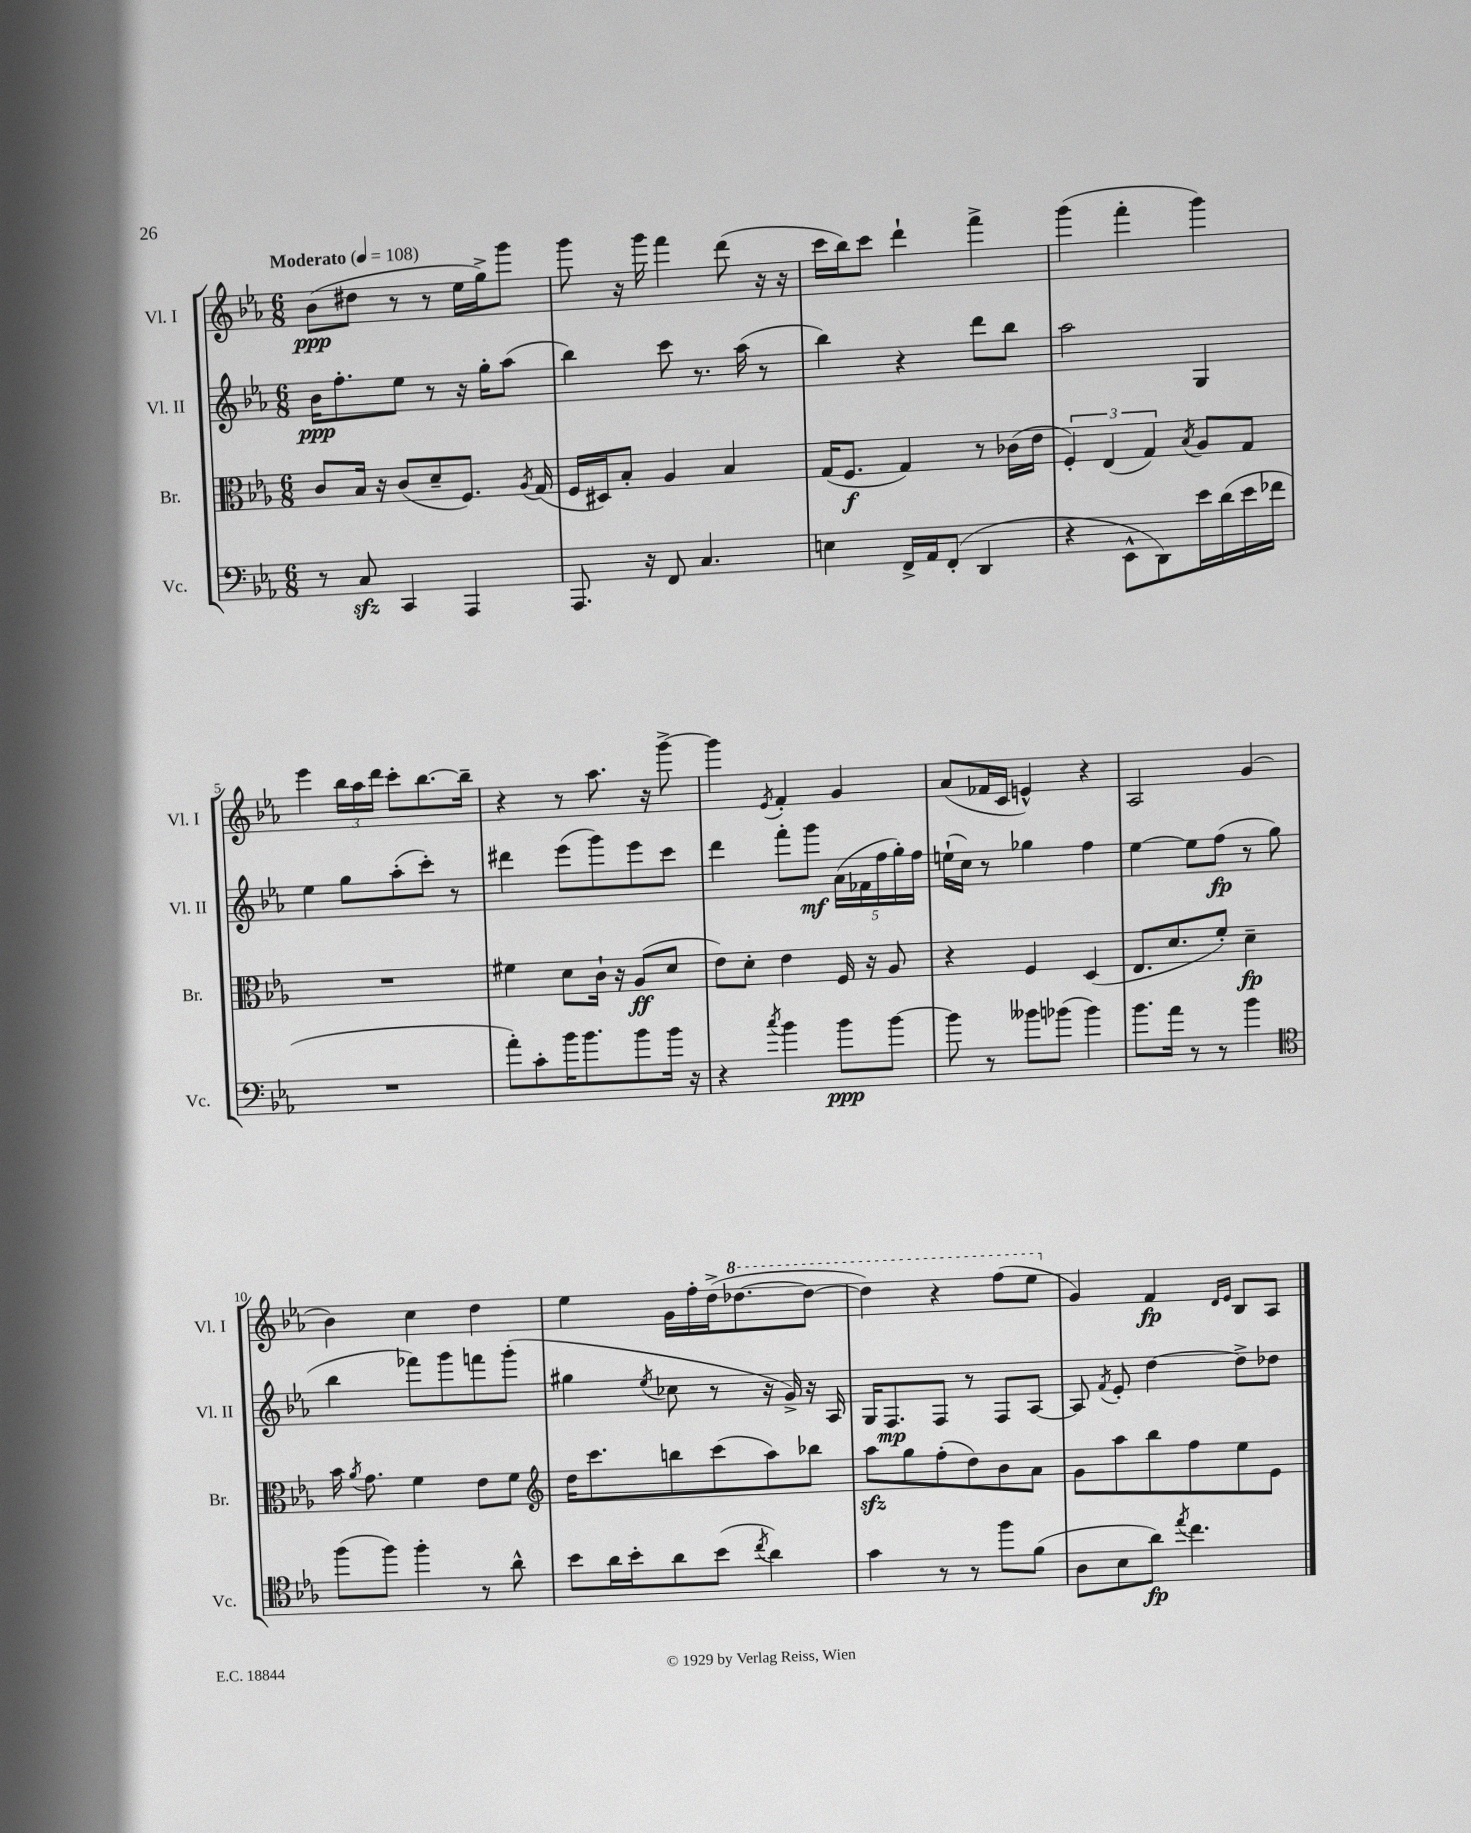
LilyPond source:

<<
\new StaffGroup <<
\new Staff = "s0" \with { instrumentName = "Vl. I" shortInstrumentName = "Vl. I" } {
    \clef treble \key ees \major \numericTimeSignature \time 6/8 \tempo "Moderato" 4 = 108
    \autoBeamOff bes'8[\ppp( dis''8] r8 r8 ees''16[ g''16->) g'''8] |
    g'''8 r16 g'''16 f'''4 d'''8( r16 r16 |
    c'''16[ bes''16) c'''8] d'''4-! f'''4-> |
    g'''4( f'''4-. g'''4) |
    ees'''4 \tuplet 3/2 { bes''16[ aes''16 d'''16] } c'''8[-. bes''8.~ bes''16]-- |
    r4 r8 aes''8. r16 g'''8~-> |
    g'''4 \acciaccatura { ees'8 } f'4-. g'4 |
    aes'8[( fes'16 c'16] e'4-^) r4 |
    aes2 g'4( |
    bes'4) c''4 d''4 |
    ees''4 g'16[ f''16-. d''16->( \ottava #1 des'''8.~ des'''8]~ |
    des'''4) r4 f'''8[( ees'''8] \ottava #0 |
    g'4) f'4\fp \grace { d'16[ ees'16] } bes8[ aes8] \bar "|." |
}
\new Staff = "s1" \with { instrumentName = "Vl. II" shortInstrumentName = "Vl. II" } {
    \clef treble \key ees \major \numericTimeSignature \time 6/8
    \autoBeamOff bes'16[\ppp f''8.-. ees''8] r8 r16 g''16[-. aes''8]( |
    bes''4) c'''8 r8. aes''16( r8 |
    bes''4) r4 d'''8[ bes''8] |
    aes''2 g4 |
    ees''4 g''8[ aes''8-.( c'''8]-.) r8 |
    dis'''4 ees'''8[( g'''8) ees'''8 c'''8] |
    d'''4 f'''8[-. g'''8]\mf \tuplet 5/4 { aes'16[( fes'16 f''16 g''16-.) f''16] } |
    e''16[-!( c''16]) r8 ges''4 f''4 |
    ees''4~ ees''8[ f''8]\fp( r8 g''8 |
    bes''4 fes'''8[) g'''8 f'''8 g'''8]-.( |
    gis''4 \acciaccatura { ees''8 } ces''8 r8 r16 g'16->) r16 aes16 |
    g16[ f8.\mp f8] r8 f8[ aes8]~ |
    aes8 \acciaccatura { f'8 } ees'8-. d''4~ d''8[-> des''8] \bar "|." |
}
\new Staff = "s2" \with { instrumentName = "Br." shortInstrumentName = "Br." } {
    \clef alto \key ees \major \numericTimeSignature \time 6/8
    \autoBeamOff c'8[ bes16] r16 c'8[( d'8-- f8.]) \acciaccatura { aes8 } g16( |
    f16[ dis16) bes8]-. aes4 bes4 |
    g16[( f8.]\f g4) r8 ces'16[( ees'16] |
    \tuplet 3/2 { f4-.) ees4( g4) } \acciaccatura { bes8 } aes8[ g8] |
    R2. |
    fis'4 d'8[ c'16]-! r16 aes8[\ff( d'8] |
    ees'8[) d'8]-. ees'4 f16 r16 aes8 |
    r4 f4 d4( |
    ees8.[ d'8. f'8]-.) d'4--\fp |
    bes'16 \acciaccatura { aes'8 } g'8. f'4 ees'8[ f'8] |
    \clef treble d''16[ c'''8. b''8 c'''8( aes''8) bes''8] |
    aes''8[\sfz g''8 f''8-.( d''8) bes'8 aes'8] |
    g'8[ aes''8 bes''8 f''8 ees''8 ees'8] \bar "|." |
}
\new Staff = "s3" \with { instrumentName = "Vc." shortInstrumentName = "Vc." } {
    \clef bass \key ees \major \numericTimeSignature \time 6/8
    \autoBeamOff r8 c8\sfz c,4 aes,,4 |
    aes,,8. r16 f,8 c4. |
    e4 f,16[-> aes,16 f,8]-.( d,4 |
    r4 ees,8[-^ d,8) ees'16 d'16( ees'16 fes'16] |
    R2. |
    aes'8[-.) c'8-. bes'16 bes'8. bes'8 bes'16] r16 |
    r4 \acciaccatura { c''8 } bes'4 bes'8[\ppp bes'8]~ |
    bes'8 r8 beses'8[ bes'8]( bes'4) |
    bes'8.[ aes'16] r8 r8 bes'4 |
    \clef tenor f''8[( f''8]) f''4-. r8 aes'8-^ |
    bes'8[ aes'16 bes'16-. aes'8 bes'8]( \acciaccatura { c''8 } aes'4) |
    g'4 r8 r8 f''8[ f'8]( |
    aes8[ bes8 aes'8]\fp) \acciaccatura { ees''8 } c''4. \bar "|." |
}
>>
>>
